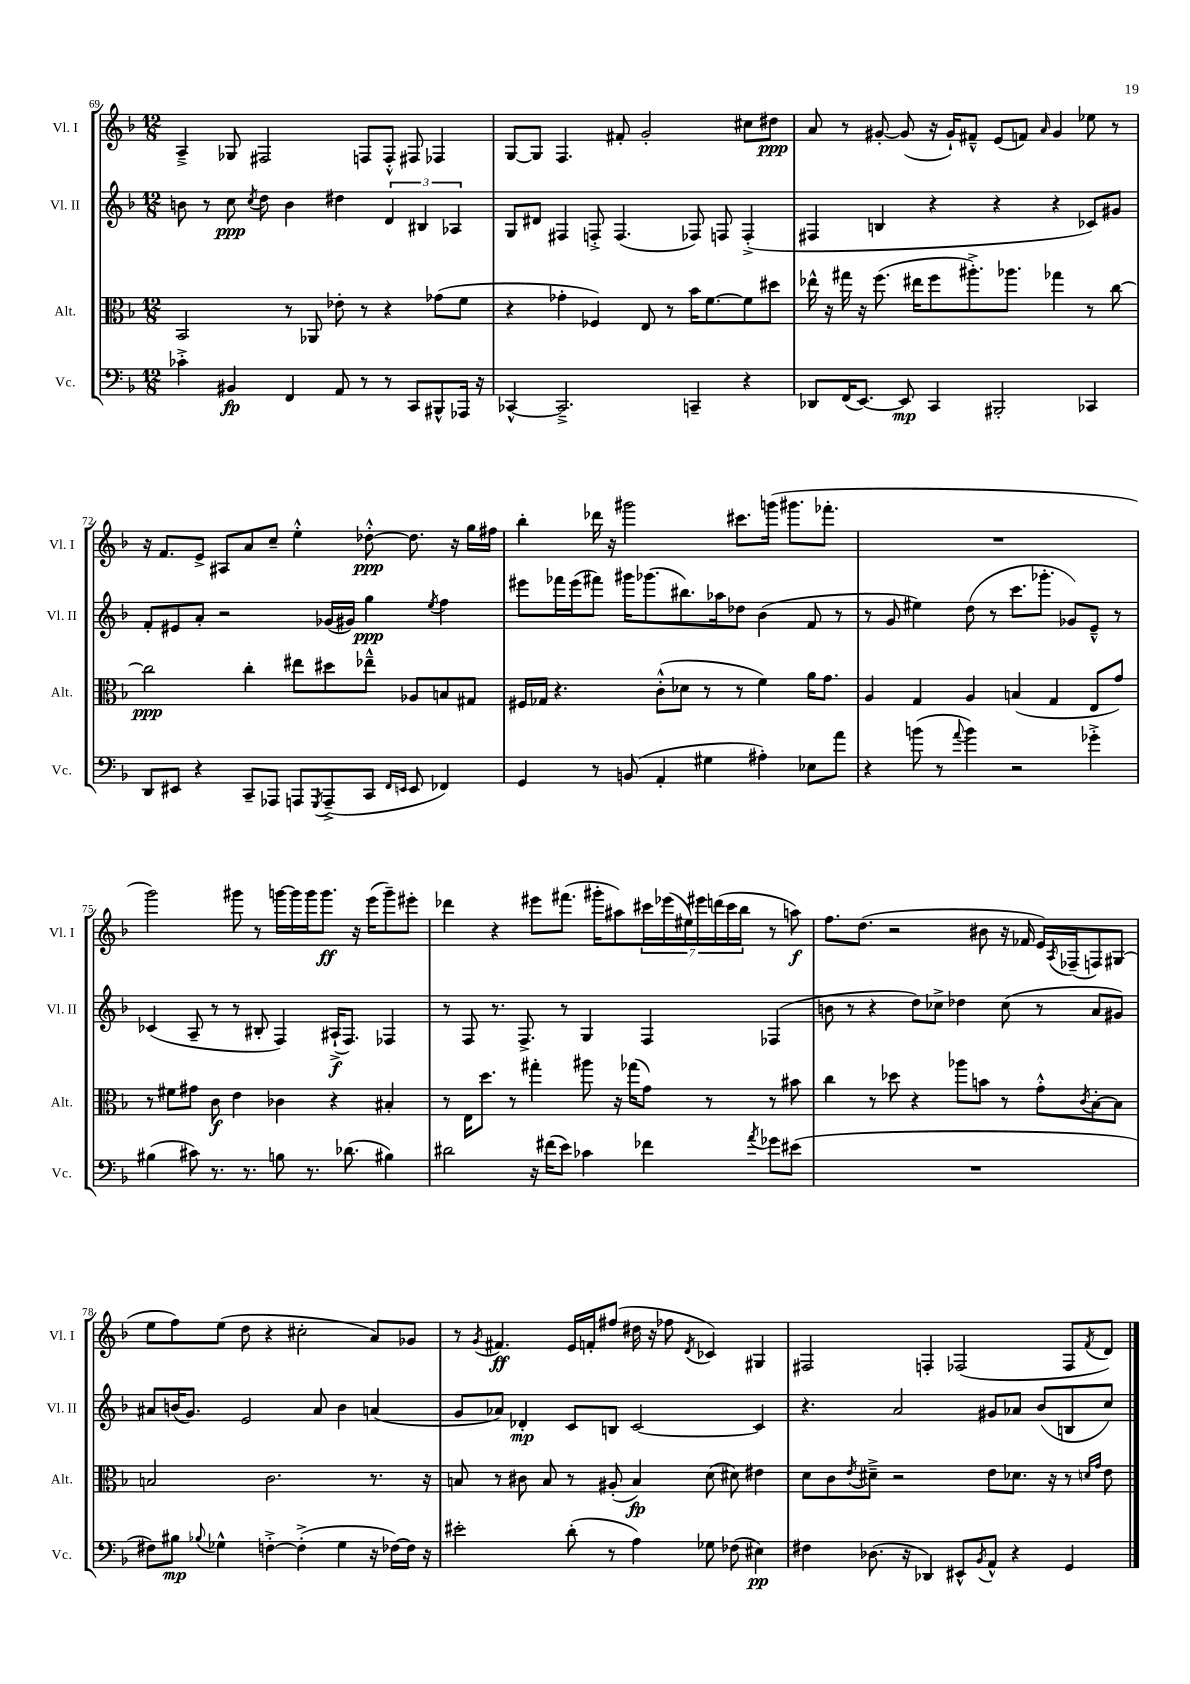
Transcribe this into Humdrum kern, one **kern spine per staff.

**kern	**dynam	**kern	**dynam	**kern	**dynam	**kern	**dynam
*part4	*part4	*part3	*part3	*part2	*part2	*part1	*part1
*staff4	*staff4	*staff3	*staff3	*staff2	*staff2	*staff1	*staff1
*I"Vc.	*	*I"Alt.	*	*I"Vl. II	*	*I"Vl. I	*
*I'Vc.	*	*I'Alt.	*	*I'Vl. II	*	*I'Vl. I	*
*clefF4	*	*clefC3	*	*clefG2	*	*clefG2	*
*k[b-]	*	*k[b-]	*	*k[b-]	*	*k[b-]	*
*M12/8	*	*M12/8	*	*M12/8	*	*M12/8	*
=69	=69	=69	=69	=69	=69	=69	=69
4c-X'^\	.	2BB-/	.	8bn\	.	4A~^/	.
.	.	.	.	8r	.	.	.
4BB#X/	fp	.	.	8cc\	ppp	8G-X/	.
.	.	.	.	8qcc/	.	.	.
.	.	.	.	8dd\	.	2F#X/	.
4FF/	.	8r	.	4b\	.	.	.
.	.	8AA-X/	.	.	.	.	.
8AA/	.	8e-X'\	.	4dd#X\	.	.	.
8r	.	8r	.	.	.	8Fn/L	.
8r	.	4r	.	6d/	.	8F'^^/J	.
8CC/L	.	.	.	.	.	8F#X/	.
.	.	.	.	6B#X/	.	.	.
8BBB#X^^/	.	(8g-X\L	.	.	.	4F-X/	.
.	.	.	.	6A-X/	.	.	.
16AAA-X/Jk	.	8f\J	.	.	.	.	.
16r	.	.	.	.	.	.	.
=70	=70	=70	=70	=70	=70	=70	=70
[4CC-X^^/	.	4r	.	8G/L	.	[8G/L	.
.	.	.	.	8d#X/J	.	8G/J]	.
2.CC-~^/]	.	4g-X'\	.	4F#X/	.	4.F/	.
.	.	4F-X/)	.	8Fn'^/	.	.	.
.	.	.	.	(4.F/	.	8f#X'/	.
.	.	8E/	.	.	.	2g'/	.
.	.	8r	.	.	.	.	.
4CCn~/	.	16b-\KL	.	8F-X/)	.	.	.
.	.	[8.f\	.	.	.	.	.
.	.	.	.	8Fn/	.	.	.
4r	.	8f\]	.	(4F'^/	.	8cc#X\L	.
.	.	8dd#X\J	.	.	.	8dd#X\J	ppp
=71	=71	=71	=71	=71	=71	=71	=71
8DD-X/L	.	16ee-X^^\	.	4F#X/	.	8a/	.
.	.	16r	.	.	.	.	.
(16FF/K	.	16gg#X\	.	.	.	8r	.
[8.EE/J)	.	16r	.	.	.	.	.
.	.	(8.ff\	.	4Bn/	.	[8g#X'/	.
8EE/]	mp	.	.	.	.	(8g#/]	.
.	.	16ee#X\KL	.	.	.	.	.
4CC/	.	8ff\	.	4r	.	16r	.
.	.	.	.	.	.	16g#`/KL)	.
.	.	8.aa#X'^\)	.	.	.	8f#X~^^/J	.
2BBB#X'/	.	.	.	4r	.	(8e/L	.
.	.	8.aa-X\J	.	.	.	.	.
.	.	.	.	.	.	8fn/J)	.
.	.	.	.	.	.	16qqa/	.
.	.	4gg-X\	.	4r	.	4g#/	.
4CC-X/	.	8r	.	8c-X/L)	.	8ee-X\	.
.	.	[8cc\	.	8g#X/J	.	8r	.
!!LO:LB:g=z
=72	=72	=72	=72	=72	=72	=72	=72
8DD/L	.	2cc\]	ppp	8f'/L	.	16r	.
.	.	.	.	.	.	8.f/L	.
8EE#X/J	.	.	.	8e#X/	.	.	.
4r	.	.	.	8a'/J	.	8e^/J	.
.	.	.	.	2r	.	8A#X/L	.
8CC~/L	.	4cc'\	.	.	.	8a/	.
8AAA-X/J	.	.	.	.	.	8cc~/J	.
8AAAn/L	.	8ee#X\L	.	.	.	4ee'^^\	.
8qGGG/	.	.	.	.	.	.	.
(8AAA~^/	.	8dd#X\	.	(16g-X/LL	.	.	.
.	.	.	.	16g#X/JJ)	.	.	.
8CC/J	.	8ee-X~^^\J	.	4gg\	ppp	[8dd-X'^^\	ppp
16qqFF/LL	.	.	.	.	.	.	.
16qqEEn/JJ	.	.	.	.	.	.	.
8EE/	.	8A-X/L	.	.	.	8.dd-\]	.
.	.	.	.	8qee/	.	.	.
4FF-X/)	.	8Bn/	.	4ff\	.	.	.
.	.	.	.	.	.	16r	.
.	.	8G#X/J	.	.	.	16gg\LL	.
.	.	.	.	.	.	16ff#X\JJ	.
=73	=73	=73	=73	=73	=73	=73	=73
4GG/	.	16F#X/LL	.	8eee#X\L	.	4bb-'\	.
.	.	16G-X/JJ	.	.	.	.	.
.	.	4.r	.	16fff-X\L	.	.	.
.	.	.	.	(16eee#\J	.	.	.
8r	.	.	.	8fff#X\J)	.	16ddd-X\	.
.	.	.	.	.	.	16r	.
(8BBn/	.	.	.	16ggg#X\KL	.	2ggg#X\	.
.	.	.	.	(8.ggg-X\	.	.	.
4AA'/	.	(8c'^^\L	.	.	.	.	.
.	.	8d-X\J	.	8.bb#X\)	.	.	.
4G#X\	.	8r	.	.	.	.	.
.	.	.	.	16aa-X\k	.	.	.
.	.	8r	.	8dd-X\J	.	8.ccc#X\L	.
4A#X'\)	.	4f\)	.	(4b-\	.	.	.
.	.	.	.	.	.	(16gggn\Jk	.
.	.	.	.	.	.	8.ggg#X\L	.
8E-X\L	.	16a\KL	.	8f/	.	.	.
.	.	8.g\J	.	.	.	8.fff-X'\J	.
8a\J	.	.	.	8r	.	.	.
=74	=74	=74	=74	=74	=74	=74	=74
4r	.	4A/	.	8r	.	1.r	.
.	.	.	.	8g/	.	.	.
(8bn\	.	4G/	.	4ee#X\)	.	.	.
8r	.	.	.	.	.	.	.
8qqa/	.	.	.	.	.	.	.
4b\)	.	4A/	.	(8dd\	.	.	.
.	.	.	.	8r	.	.	.
2r	.	(4Bn/	.	8.ccc\L	.	.	.
.	.	.	.	8.ggg-X'\J	.	.	.
.	.	4G/	.	.	.	.	.
.	.	.	.	8g-X/L)	.	.	.
4g-X'^\	.	8E/L	.	8e~^^/J	.	.	.
.	.	8g/J)	.	8r	.	.	.
!!LO:LB:g=z
=75	=75	=75	=75	=75	=75	=75	=75
(4B#X\	.	8r	.	(4c-X/	.	2ggg\)	.
.	.	8f#X\L	.	.	.	.	.
8c#X\)	.	8g#X\J	.	8A~/	.	.	.
8.r	.	8c\	f	8r	.	.	.
.	.	4e\	.	8r	.	8ggg#X\	.
8.r	.	.	.	.	.	.	.
.	.	.	.	8B#X'/	.	8r	.
8Bn\	.	4c-X\	.	4F/)	.	[16gggn\LL	.
.	.	.	.	.	.	16ggg\]	.
8.r	.	.	.	.	.	16ggg\J	.
.	.	.	.	.	.	8.ggg\J	ff
.	.	4r	.	(16A#X`^/KL	f	.	.
(8.d-X\	.	.	.	8.F/J)	.	.	.
.	.	.	.	.	.	16r	.
.	.	.	.	.	.	(16eee\KL	.
4B#X\)	.	4B#X'/	.	4F-X/	.	8ggg~\)	.
.	.	.	.	.	.	8eee#X'\J	.
=76	=76	=76	=76	=76	=76	=76	=76
2d#X\	.	8r	.	8r	.	4ddd-X\	.
.	.	16E\KL	.	8F/	.	.	.
.	.	8.dd\J	.	.	.	.	.
.	.	.	.	8.r	.	4r	.
.	.	8r	.	.	.	.	.
.	.	.	.	8.F^/	.	.	.
16r	.	4gg#X'\	.	.	.	8eee#X\L	.
(16f#X\KL	.	.	.	.	.	.	.
8e\J)	.	.	.	8r	.	(8.fff#X\J	.
4c-X\	.	8aa#X\	.	4G/	.	.	.
.	.	.	.	.	.	16ggg#X'\KL	.
.	.	16r	.	.	.	8aa#X\)	.
.	.	(16gg-X\KL	.	.	.	.	.
4f-X\	.	8g\J)	.	4F/	.	28ccc#X\L	.
.	.	.	.	.	.	(28eee-X\	.
.	.	.	.	.	.	28ee#X\)	.
.	.	.	.	.	.	28eee#X\	.
.	.	8r	.	.	.	.	.
.	.	.	.	.	.	(28dddn\	.
.	.	.	.	.	.	28ccc#\	.
.	.	.	.	.	.	28bb-\JJ	.
8qa/	.	.	.	.	.	.	.
8g-X\L	.	8r	.	(4F-X/	.	8r	.
(8e#X\J	.	8b#X\	.	.	.	8aan\)	f
=77	=77	=77	=77	=77	=77	=77	=77
1.r	.	4cc\	.	8bn\	.	8.ff\L	.
.	.	.	.	8r	.	.	.
.	.	.	.	.	.	(8.dd\J	.
.	.	8r	.	4r	.	.	.
.	.	8dd-X\	.	.	.	2r	.
.	.	4r	.	8dd\L)	.	.	.
.	.	.	.	8cc-X^\J	.	.	.
.	.	8aa-X\L	.	4dd-X\	.	.	.
.	.	8bn\J	.	.	.	8b#X\	.
.	.	8r	.	(8cc-\	.	16r	.
.	.	.	.	.	.	16f-X/	.
.	.	8g'^^\L	.	8r	.	16e/LL)	.
.	.	.	.	.	.	8qA/	.
.	.	.	.	.	.	(16F-X~/J	.
.	.	8qc/	.	.	.	.	.
.	.	[8B-'\	.	8a/L	.	8Fn/)	.
.	.	8B-\J]	.	8g#X/J)	.	(8G#X/J	.
!!LO:LB:g=z
=78	=78	=78	=78	=78	=78	=78	=78
8F#X\L)	.	2Bn/	.	8a#X/L	.	8ee\L	.
8B#X\J	mp	.	.	(16bn/K	.	8ff\)	.
.	.	.	.	8.g/J)	.	.	.
8qqB-X/	.	.	.	.	.	.	.
4G-X^^\	.	.	.	.	.	(8ee\J	.
.	.	.	.	2e/	.	8dd\	.
[4Fn'^\	.	2.c\	.	.	.	4r	.
(4F'^\]	.	.	.	.	.	2cc#X'\	.
.	.	.	.	8a#/	.	.	.
4G-\	.	.	.	4b\	.	.	.
16r	.	8.r	.	(4an/	.	8a/L)	.
[16F-X\LL)	.	.	.	.	.	.	.
16F-\JJ]	.	.	.	.	.	8g-X/J	.
16r	.	16r	.	.	.	.	.
=79	=79	=79	=79	=79	=79	=79	=79
2e#X'\	.	8Bn/	.	8g/L	.	8r	.
.	.	.	.	.	.	8qg/	.
.	.	8r	.	8a-X/J)	.	4.f#X/	ff
.	.	8c#X\	.	4d-X'/	mp	.	.
.	.	8B/	.	.	.	.	.
(8d'\	.	8r	.	8c/L	.	16e/LL	.
.	.	.	.	.	.	16fn'/J	.
8r	.	(8A#X'/	.	8Bn/J	.	(8ff#X/J	.
4A\)	.	4B/)	fp	[2c/	.	16dd#X\	.
.	.	.	.	.	.	16r	.
.	.	.	.	.	.	8ff-X\	.
.	.	.	.	.	.	8qd/	.
8G-X\	.	(8d\	.	.	.	4c-X/)	.
(8F-X\	.	8d#X\)	.	.	.	.	.
4E#X\)	pp	4e#X\	.	4c/]	.	4G#X/	.
=80	=80	=80	=80	=80	=80	=80	=80
4F#X\	.	8d\L	.	4.r	.	2F#X/	.
.	.	8c\	.	.	.	.	.
.	.	8qe/	.	.	.	.	.
(8.D-X\	.	8d#X~^\J	.	.	.	.	.
.	.	2r	.	2a/	.	.	.
16r	.	.	.	.	.	.	.
4DD-X/)	.	.	.	.	.	4Fn'/	.
8EE#X^^/L	.	.	.	.	.	(2F-X/	.
8qBB-/	.	.	.	.	.	.	.
8AA^^/J	.	8e\L	.	8g#X/L	.	.	.
4r	.	8.d-X\J	.	8a-X/J	.	.	.
.	.	.	.	(8b-/L	.	.	.
.	.	16r	.	.	.	.	.
4GG/	.	8r	.	8Bn/	.	8F-/L	.
.	.	16qqdn/LL	.	.	.	.	.
.	.	16qqg/JJ	.	.	.	8qf/	.
.	.	8e\	.	8cc/J)	.	8d/J)	.
==	==	==	==	==	==	==	==
*-	*-	*-	*-	*-	*-	*-	*-
